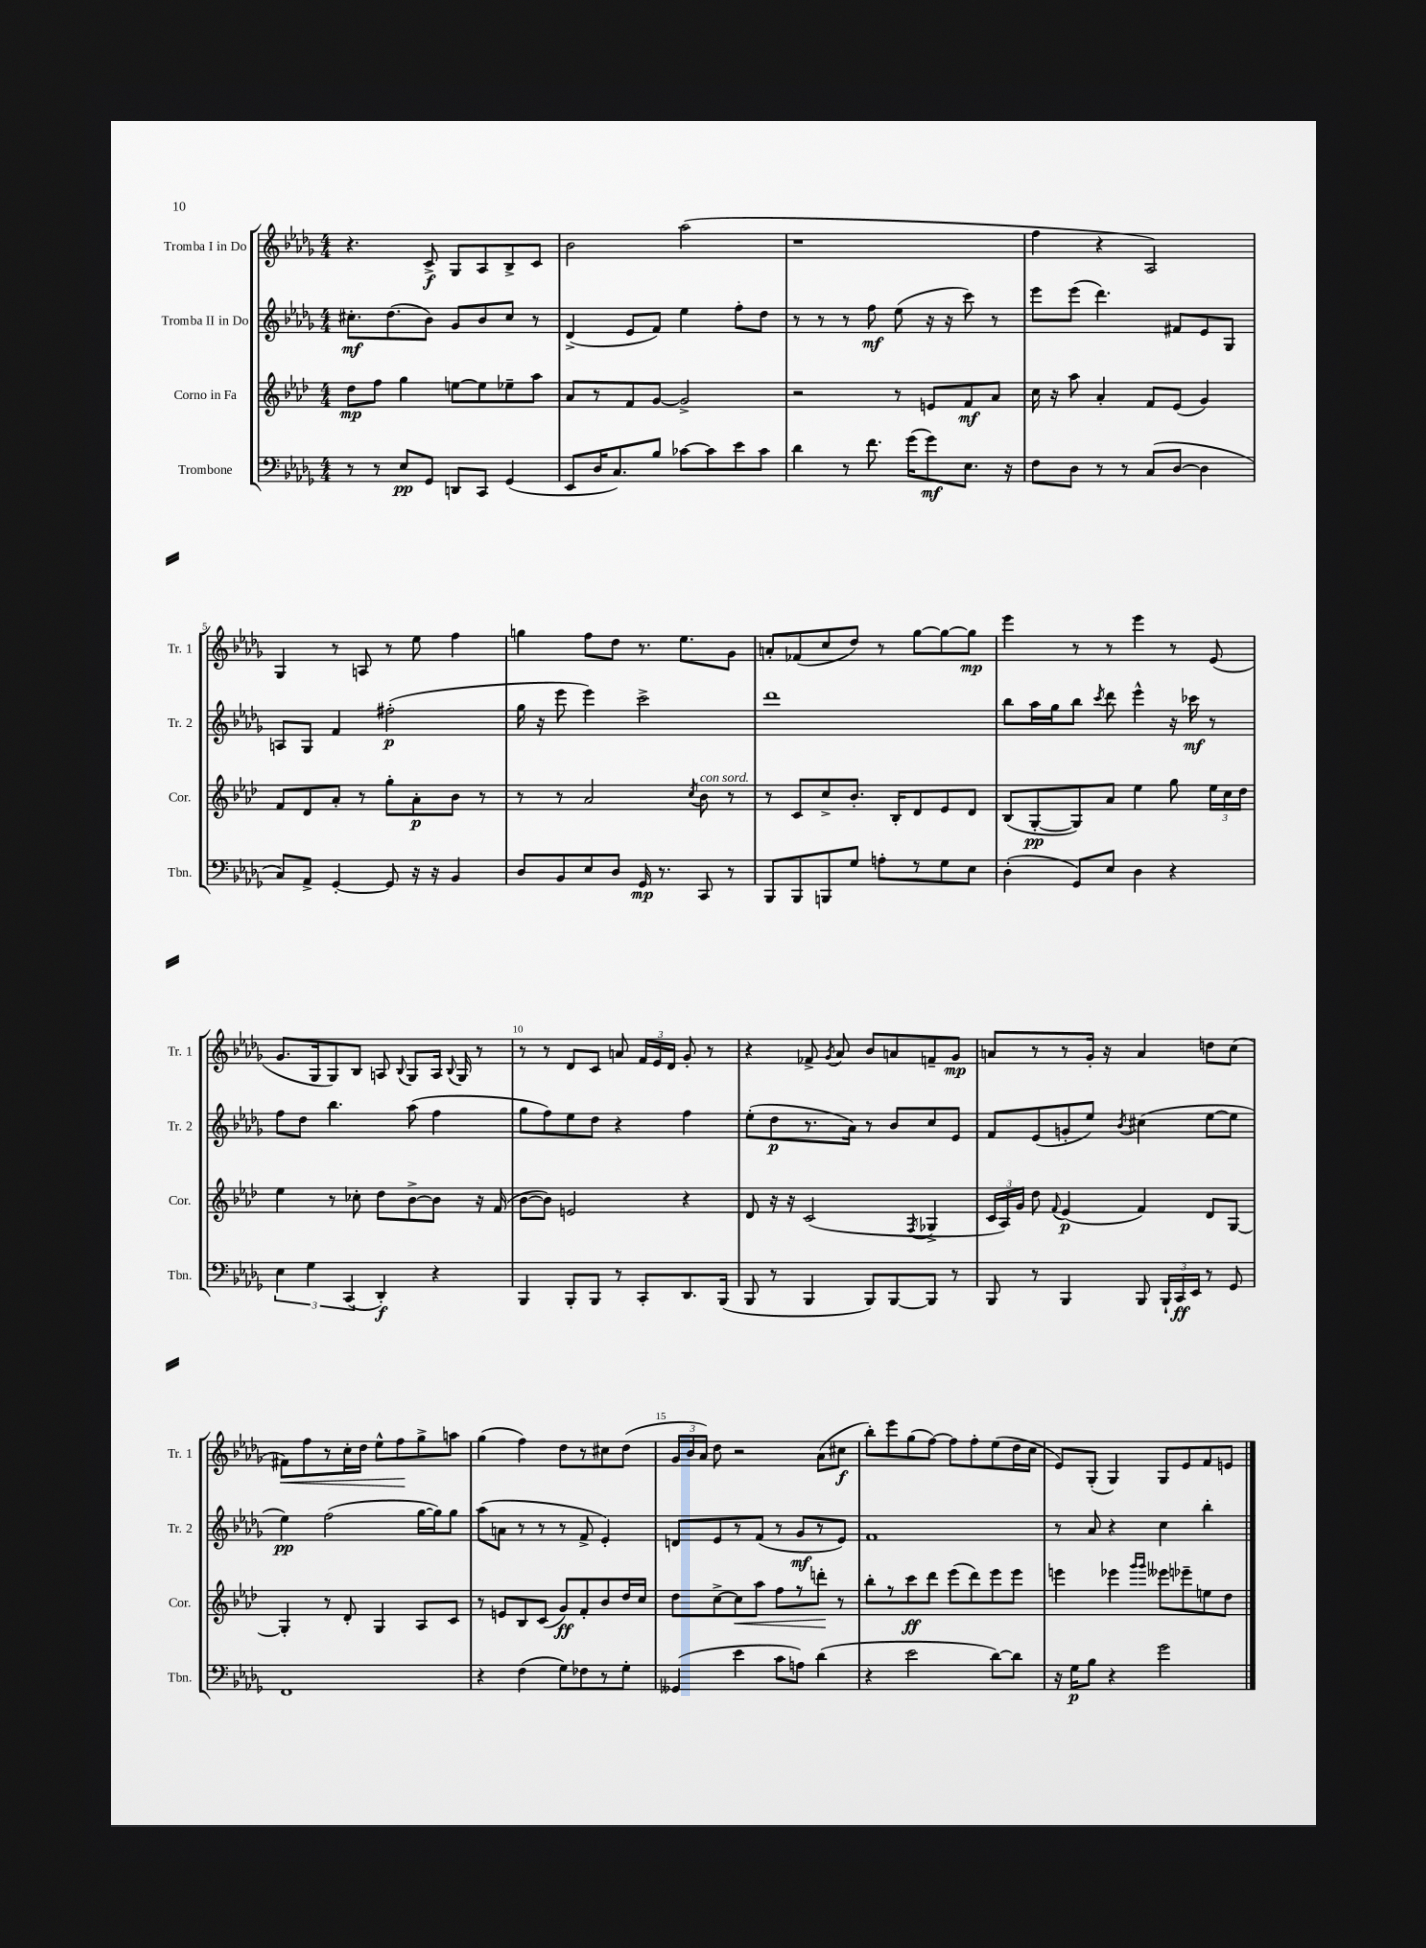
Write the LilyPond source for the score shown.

<<
\new StaffGroup <<
\new Staff = "s0" \with { instrumentName = "Tromba I in Do" shortInstrumentName = "Tr. 1" } {
    \clef treble \key des \major \numericTimeSignature \time 4/4
    \autoBeamOff r4. c'8->\f ges8[ aes8 bes8-> c'8] |
    bes'2 aes''2( |
    r1 |
    f''4 r4 aes2) |
    ges4 r8 a8 r8 ees''8 f''4 |
    g''4 f''8[ des''8] r8. ees''8.[ ges'8] |
    a'8[-. fes'8( c''8 des''8]) r8 ges''8[~ ges''8~ ges''8]\mp |
    ees'''4 r8 r8 ees'''4 r8 ees'8( |
    ges'8.[ ges16 ges8) bes8] a8 \appoggiatura { bes8 } ges8[ a16] \appoggiatura { bes8 } ges16 r8 |
    r8 r8 des'8[ c'8] a'8 \tuplet 3/2 { f'16[ ees'16 des'16] } ges'8-. r8 |
    r4 fes'8-> \acciaccatura { ges'8 } aes'8 bes'8[ a'8 f'8-- ges'8]\mp |
    a'8[ r8 r8 ges'16]-. r16 a'4 d''8[ c''8]( |
    fis'8[\<) f''8 r8 c''16-. des''16] ees''8[-^ f''8\! ges''8-> a''8] |
    ges''4( f''4) des''8[ r8 cis''8 des''8]( |
    \tuplet 3/2 { ges'16[ bes'16 aes'16]) } des''8 r2 aes'8[( cis''8]\f |
    bes''8[-.) ees'''8 ges''8( f''8]~) f''8[ f''8-. ees''8( des''16 c''16] |
    ees'8[) ges8]-.( ges4) ges8[ ees'8 f'8 e'8] \bar "|." |
}
\new Staff = "s1" \with { instrumentName = "Tromba II in Do" shortInstrumentName = "Tr. 2" } {
    \clef treble \key des \major \numericTimeSignature \time 4/4
    \autoBeamOff cis''8.[-.\mf des''8.( bes'8]) ges'8[ bes'8 cis''8] r8 |
    des'4->( ees'8[ f'8]) ees''4 f''8[-. des''8] |
    r8 r8 r8 f''8\mf ees''8( r16 r16 c'''8) r8 |
    ees'''8[ ees'''8]( des'''4.) fis'8[ ees'8 ges8] |
    a8[ ges8] f'4 fis''2-.\p( |
    ges''16 r16 ees'''8 ees'''4) c'''2-> |
    des'''1 |
    bes''8[ aes''16 ges''16 bes''8] \acciaccatura { c'''8 } des'''8 ees'''4-^ r16 ces'''16\mf r8 |
    f''8[ des''8] bes''4. aes''8( f''4 |
    ges''8[ f''8) ees''8 des''8] r4 f''4 |
    ees''8[-.( des''8\p r8. aes'16]) r8 bes'8[ c''8 ees'8] |
    f'8[ ees'8( g'8-. ees''8]) \acciaccatura { bes'8 } cis''4( ees''8[~ ees''8] |
    ees''4\pp) f''2( ges''16[~ ges''16) ges''8] |
    aes''8[( a'8] r8 r8 r8 f'8-> ees'4-.) |
    d'8[ ees'8 r8 f'8]( r8 ges'8[\mf r8 ees'8]) |
    f'1 |
    r8 aes'8 r4 c''4 bes''4-. \bar "|." |
}
\new Staff = "s2" \with { instrumentName = "Corno in Fa" shortInstrumentName = "Cor." } {
    \clef treble \key aes \major \numericTimeSignature \time 4/4
    \autoBeamOff des''8[\mp f''8] g''4 e''8[~ e''8 ees''8-- aes''8] |
    aes'8[ r8 f'8 g'8]~ g'2-> |
    r2 r8 e'8[ f'8\mf aes'8] |
    c''16 r16 aes''8 aes'4-. f'8[ ees'8]( g'4) |
    f'8[ des'8 aes'8]-. r8 g''8[-. aes'8-.\p bes'8] r8 |
    r8 r8 aes'2 \acciaccatura { c''8 } bes'8^\markup { \italic "con sord." } r8 |
    r8 c'8[ c''8-> bes'8.]-. bes16[-. des'8 ees'8 des'8] |
    bes8[( g8~-.\pp g8) aes'8] ees''4 g''8 \tuplet 3/2 { ees''16[ c''16 des''16] } |
    ees''4 r8 ces''8-. des''8[ bes'8~-> bes'8] r16 f'16( |
    bes'8[~ bes'8]) e'2 r4 |
    des'8 r16 r16 c'2( \acciaccatura { f8 } ges4-> |
    \tuplet 3/2 { c'16[ aes16) g'16] } des''8 \appoggiatura { f'8 } ees'4\p( f'4) des'8[ g8]~ |
    g4-. r8 des'8-. g4 aes8[ c'8] |
    r8 e'8[ bes8 c'8]( g'8[\ff) f'8-. bes'8 des''16 c''16] |
    des''8[ c''8~-> c''8\< aes''8] f''8[ r8 d'''8]-.\! r8 |
    bes''8[-. r8 c'''8\ff des'''8] ees'''8[( des'''8) ees'''8 ees'''8] |
    e'''4 ees'''4 \grace { g'''16[ g'''16] } eeses'''8[ ees'''8-- e''8 des''8] \bar "|." |
}
\new Staff = "s3" \with { instrumentName = "Trombone" shortInstrumentName = "Tbn." } {
    \clef bass \key des \major \numericTimeSignature \time 4/4
    \autoBeamOff r8 r8 ees8[\pp ges,8] d,8[ c,8] ges,4( |
    ees,8[ des16 c8.) bes8] ces'8[~ ces'8 ees'8 ces'8] |
    des'4 r8 f'8. ges'16[( ges'8\mf) ees8.] r16 |
    f8[ des8] r8 r8 c8[( des8]~ des4 |
    c8[) aes,8]-> ges,4~-. ges,8 r16 r16 bes,4 |
    des8[ bes,8 ees8 des8] ges,16\mp r8. c,8 r8 |
    bes,,8[ bes,,8 b,,8 ges8] a8[-. r8 ges8 ees8] |
    des4-.( ges,8[) ees8] des4 r4 |
    \tuplet 3/2 { ees4 ges4 c,4( } des,4-.\f) r4 |
    bes,,4 bes,,8[-. bes,,8] r8 c,8[-. des,8. bes,,16]( |
    bes,,8 r8 bes,,4 bes,,8[) bes,,8~ bes,,8] r8 |
    bes,,8 r8 bes,,4 bes,,8 \tuplet 3/2 { bes,,16[-! c,16\ff ees,16] } r8 ges,8 |
    f,1 |
    r4 f4( ges8[) fes8 r8 ges8]-. |
    geses,4( ees'4 c'8[ a8]) des'4( |
    r4 ees'2 des'8[~) des'8] |
    r16 ges16[\p bes8] r4 ges'2 \bar "|." |
}
>>
>>
\layout { \context { \Score \override BarNumber.break-visibility = ##(#f #t #t) barNumberVisibility = #(every-nth-bar-number-visible 5) } }
